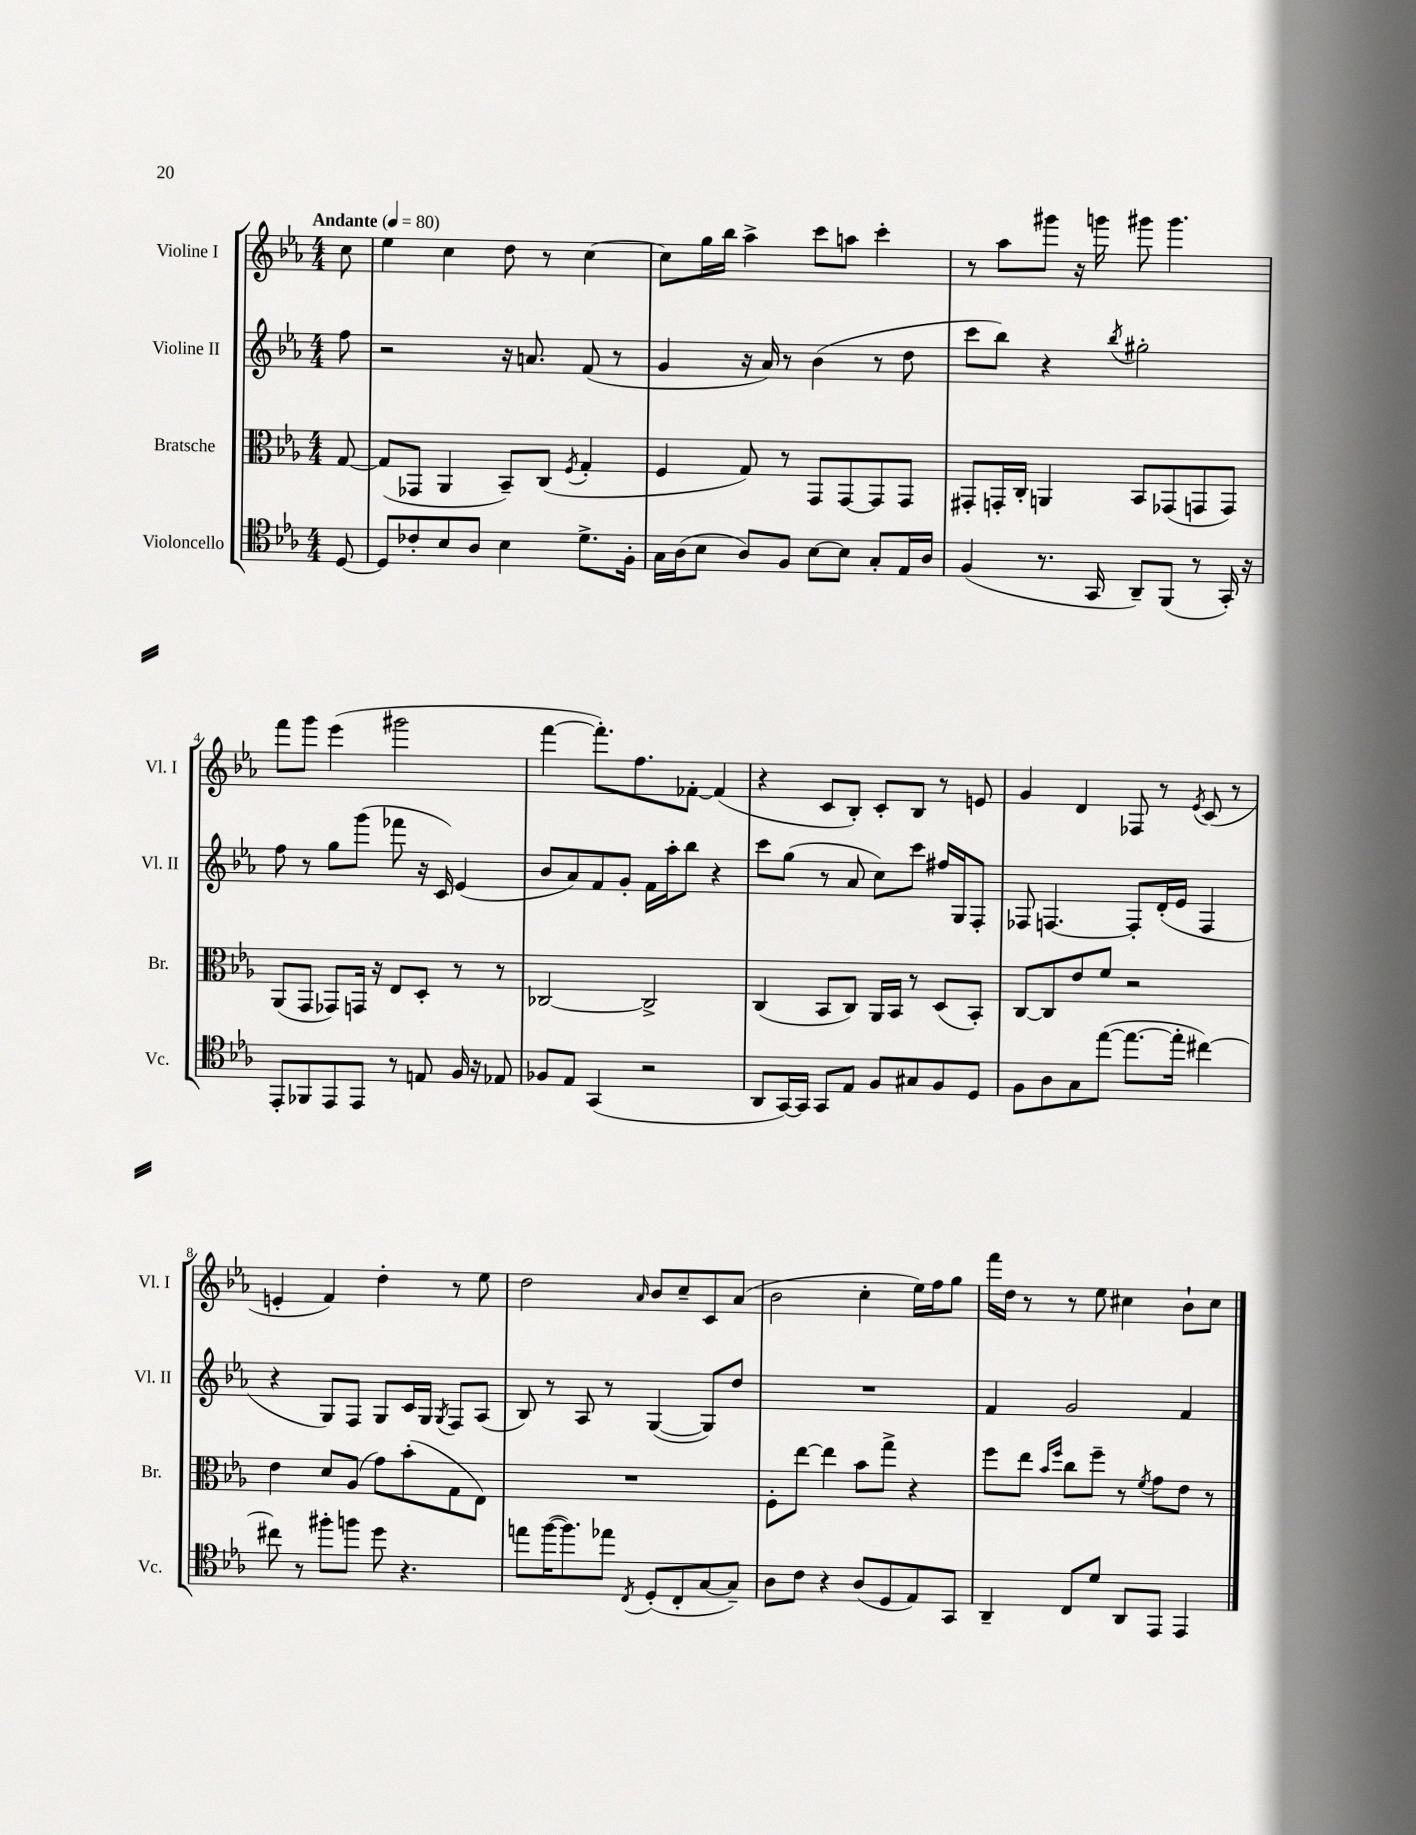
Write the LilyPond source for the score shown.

<<
\new StaffGroup <<
\new Staff = "s0" \with { instrumentName = "Violine I" shortInstrumentName = "Vl. I" } {
    \clef treble \key ees \major \numericTimeSignature \time 4/4 \partial 8 \tempo "Andante" 4 = 80
    c''8 |
    ees''4 c''4 d''8 r8 c''4~ |
    c''8 g''16 bes''16 aes''4-> c'''8 a''8 c'''4-. |
    r8 aes''8 gis'''8 r16 g'''16 gis'''8 gis'''4. |
    f'''8 g'''8 ees'''4( gis'''2 |
    f'''4~ f'''8.-.) f''8. fes'8~-. fes'4( |
    r4 c'8 bes8-.) c'8-. bes8 r8 e'8 |
    g'4 d'4 fes8 r8 \acciaccatura { ees'8 } c'8( r8 |
    e'4-. f'4) d''4-. r8 ees''8 |
    d''2 \grace { aes'16 } bes'8 c''8-- c'8 aes'8( |
    bes'2 c''4-. ees''16) f''16 g''8 |
    f'''16 d''16 r8 r8 ees''8 cis''4 bes'8-! cis''8 \bar "|." |
}
\new Staff = "s1" \with { instrumentName = "Violine II" shortInstrumentName = "Vl. II" } {
    \clef treble \key ees \major \numericTimeSignature \time 4/4 \partial 8
    f''8 |
    r2 r16 a'8. f'8( r8 |
    g'4 r16 aes'16) r8 bes'4( r8 d''8 |
    c'''8 bes''8) r4 \acciaccatura { bes''8 } gis''2-. |
    f''8 r8 g''8 g'''8( fes'''8 r16 c'16) ees'4( |
    bes'8 aes'8) f'8 g'8-. f'16 aes''16-. bes''8 r4 |
    c'''8 g''8( r8 aes'8 c''8) c'''8 fis''16 g16 f8-. |
    fes8 f4.~ f8-. d'16-.( ees'16 f4 |
    r4 g8) f8 g8 c'16 g16 \acciaccatura { g8 } f8 aes8( |
    bes8) r8 aes8 r8 g4~( g8) d''8 |
    R1 |
    f'4 g'2 f'4 \bar "|." |
}
\new Staff = "s2" \with { instrumentName = "Bratsche" shortInstrumentName = "Br." } {
    \clef alto \key ees \major \numericTimeSignature \time 4/4 \partial 8
    g8~ |
    g8( ges,8 aes,4 bes,8--) c8( \acciaccatura { f8 } g4-. |
    f4 g8) r8 g,8 g,8~ g,8 g,8 |
    gis,8-. g,16-. c16-. a,4 bes,8 ges,8( g,8 g,8) |
    aes,8( g,8 ges,8) g,16 r16 ees8 d8-. r8 r8 |
    ces2~ ces2-> |
    c4( bes,8 c8) aes,16 bes,16 r8 d8( bes,8-.) |
    c8~ c8 ees'8 f'8 r2 |
    ees'4 d'8 aes8( g'8) bes'8-.( g8 ees8) |
    R1 |
    f8-. ees''8~ ees''4 bes'8 g''8-> r4 |
    f''8 ees''8 \grace { bes'16 f''16 } c''8 f''8-- r8 \acciaccatura { f'8 } g'8 ees'8 r8 \bar "|." |
}
\new Staff = "s3" \with { instrumentName = "Violoncello" shortInstrumentName = "Vc." } {
    \clef tenor \key ees \major \numericTimeSignature \time 4/4 \partial 8
    d8~ |
    d8 ces'8-. bes8 aes8 bes4 d'8.-> f16-. |
    g16 aes16( bes8 aes8) f8 bes8~ bes8 g8-. ees16 aes16 |
    f4( r8. g,16 aes,8--) f,8( r8 g,16-.) r16 |
    ees,8-. fes,8 ees,8 ees,8 r8 e8 f16 r16 ees8 |
    fes8 ees8 g,4( r2 |
    aes,8 g,16~) g,16 g,8 ees8 f8 gis8 f8 d8 |
    f8 aes8 g8 ees''8~( ees''8.~ ees''16-. cis''4~) |
    cis''8 r8 fis''8-. f''8 d''8 r4. |
    e''8 f''16~( f''8.) ees''8 \acciaccatura { c8 } d8-.( c8-. g8~ g8--) |
    aes8 c'8 r4 aes8( d8 ees8) g,8 |
    aes,4-- c8 d'8 aes,8 ees,8 ees,4 \bar "|." |
}
>>
>>
